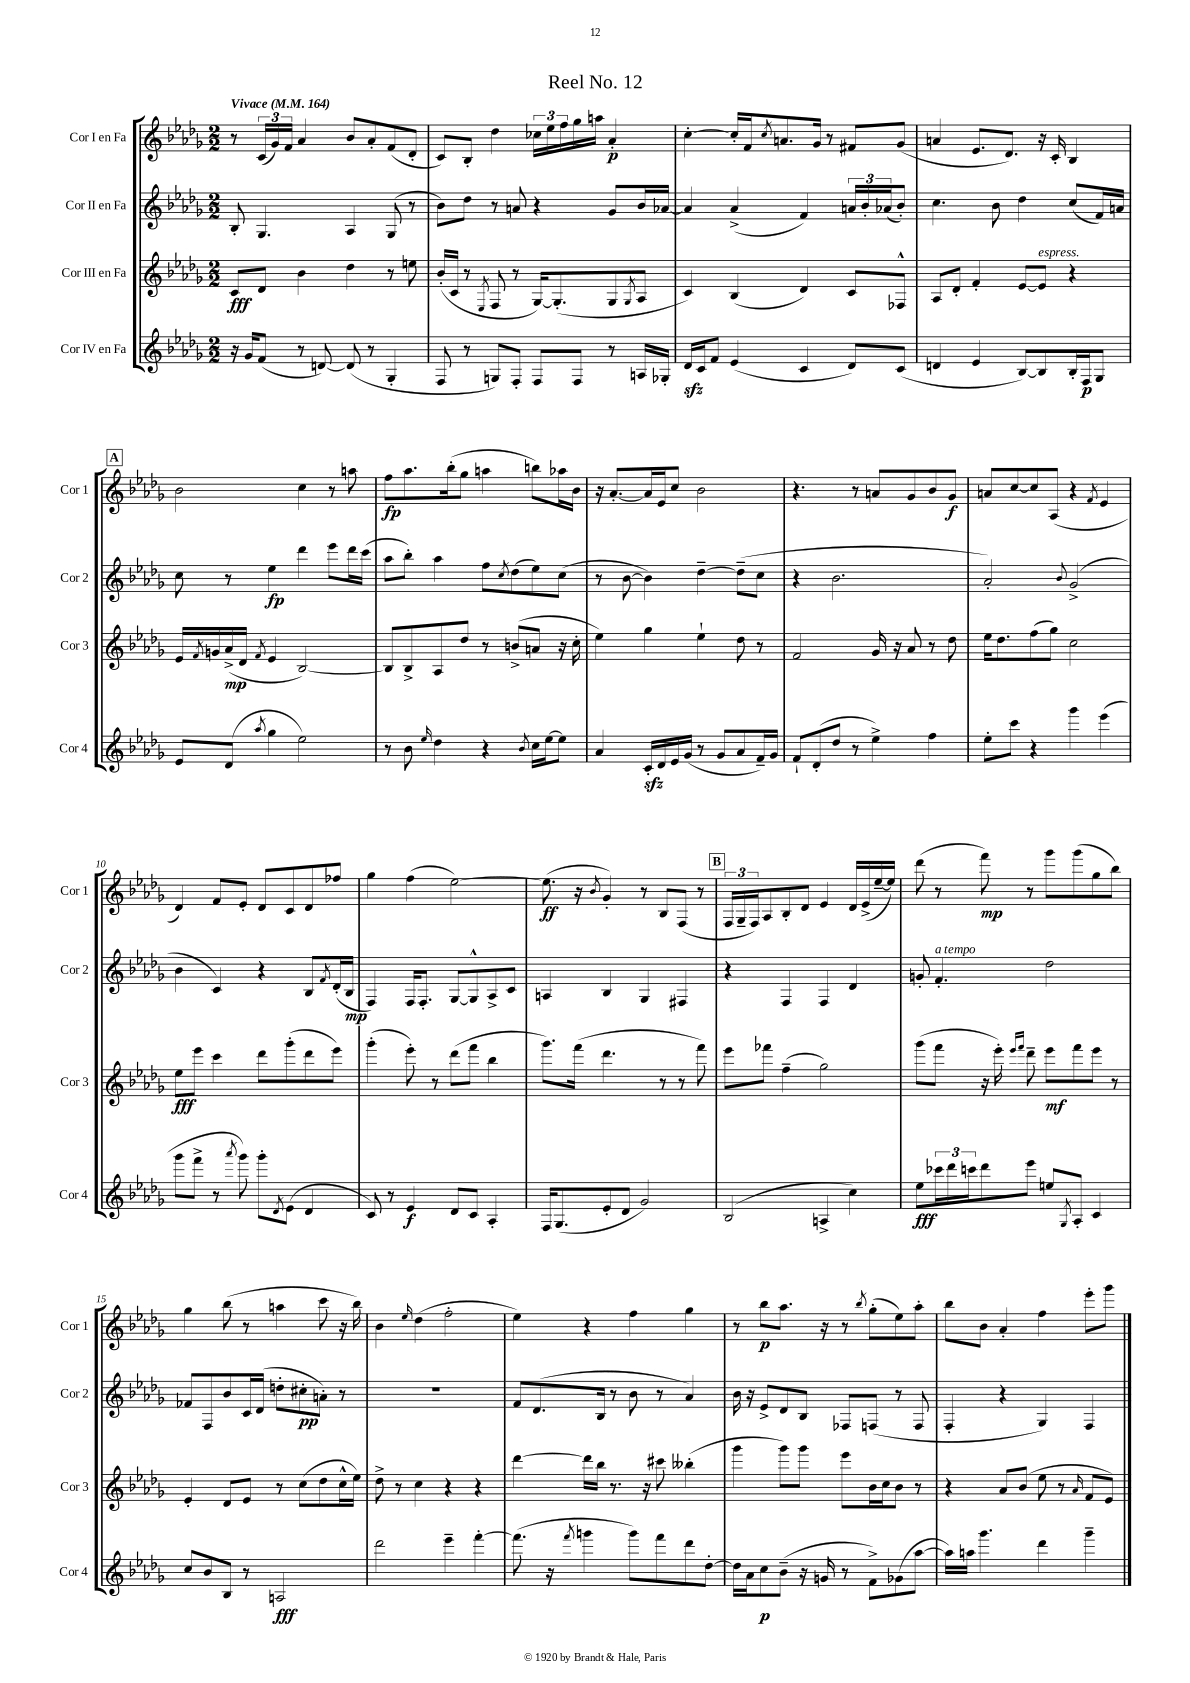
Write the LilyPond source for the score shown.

\header { title = "Reel No. 12" }
<<
\new StaffGroup <<
\new Staff = "s0" \with { instrumentName = "Cor I en Fa" shortInstrumentName = "Cor 1" } {
    \clef treble \key des \major \numericTimeSignature \time 2/2 \tempo "Vivace" 4 = 164
    r8 \tuplet 3/2 { c'16( ges'16) f'16 } aes'4 bes'8 aes'8-. f'8( des'8-. |
    c'8) bes8-. des''4 \tuplet 3/2 { ces''16 ees''16 f''16 } ges''16 a''16 aes'4-.\p |
    c''4~-. c''16-. f'16 \acciaccatura { c''8 } a'8. ges'16 r8 fis'8 ges'8( |
    a'4 ees'8. des'8.) r16 c'16-. bes4 |
    \mark \markup { \box "A" } bes'2 c''4 r8 a''8 |
    f''8\fp aes''8. bes''16-.( ges''8 a''4 b''8) aes''16 bes'16 |
    r16 aes'8.~-. aes'16 ees'16 c''8 bes'2 |
    r4. r8 a'8 ges'8 bes'8 ges'8\f |
    a'8 c''8~ c''8 aes8( r4 \acciaccatura { f'8 } ees'4 |
    des'4) f'8 ees'8-. des'8 c'8 des'8 fes''8 |
    ges''4 f''4( ees''2~) |
    ees''8.\ff( r16 \acciaccatura { bes'8 } ges'4-.) r8 bes8 f8( r8 |
    \mark \markup { \box "B" } \tuplet 3/2 { f16 ges16-- f16) } aes8 bes8-. des'8 ees'4 des'16 ees'16->( ees''16~-- ees''16) |
    des'''8( r8 f'''8\mp) r8 ges'''8 ges'''8( ges''8 bes''8) |
    ges''4 bes''8( r8 a''4 c'''8 r16 bes''16) |
    bes'4 \grace { ees''16 } des''4( f''2-. |
    ees''4) r4 f''4 ges''4 |
    r8 bes''8\p aes''8. r16 r8 \acciaccatura { bes''8 } ges''8-.( ees''8) aes''8-. |
    bes''8 bes'8 aes'4-. f''4 ees'''8-. ges'''8 \bar "|." |
}
\new Staff = "s1" \with { instrumentName = "Cor II en Fa" shortInstrumentName = "Cor 2" } {
    \clef treble \key des \major \numericTimeSignature \time 2/2
    bes8-. ges4. aes4 ges8( r8 |
    bes'8) des''8 r8 a'8 r4 ges'8 bes'16 aes'16~ |
    aes'4 aes'4->( f'4) \tuplet 3/2 { a'16 bes'16-. aes'16( } bes'8-.) |
    c''4. bes'8 des''4 c''8( f'16) a'16 |
    \mark \markup { \box "A" } c''8 r8 ees''4\fp des'''4 ees'''8 des'''16 c'''16( |
    aes''8 bes''8-.) aes''4 f''8 \acciaccatura { c''8 } des''8( ees''8) c''8( |
    r8 bes'8~ bes'4) des''4~-- des''8--( c''8 |
    r4 bes'2. |
    aes'2-.) \appoggiatura { bes'8 } ges'2->( |
    bes'4 c'4) r4 bes8 \acciaccatura { f'8 } des'16-.( bes16\mp |
    f4) f16 f8.-. ges8~ ges8-^ aes8-> c'8 |
    a4 bes4 ges4 fis4 |
    \mark \markup { \box "B" } r4 f4 f4 des'4 |
    g'8-. f'4.-.^\markup { \italic "a tempo" } des''2 |
    fes'8 f8 bes'8 c'16 des'16( d''8-. cis''8-.\pp a'8-.) r8 |
    R1 |
    f'8 des'8.( bes16 r8 bes'8 r8 aes'4) |
    bes'16 r16 ees'8-> des'8 bes8 fes8 f8( r8 f8 |
    f4-. r4 ges4) f4 \bar "|." |
}
\new Staff = "s2" \with { instrumentName = "Cor III en Fa" shortInstrumentName = "Cor 3" } {
    \clef treble \key des \major \numericTimeSignature \time 2/2
    c'8\fff des'8 bes'4 des''4 r8 e''8 |
    bes'16-.( c'16 r8 \acciaccatura { ees8 } f8 r8 ges16~) ges8.-.( ges8 \acciaccatura { ges8 } aes8 |
    c'4) bes4( des'4) c'8 fes8-^ |
    aes8 des'8-. f'4-. ees'8~ ees'8^\markup { \italic "espress." } r4 |
    \mark \markup { \box "A" } ees'16 \acciaccatura { f'8 } g'16 aes'16->\mp( des'16 \acciaccatura { f'8 } ees'4 bes2~) |
    bes8 bes8-> aes8 des''8 r8 b'8->( a'8 r16 c''16-. |
    ees''4) ges''4 ees''4-! des''8 r8 |
    f'2 ges'16 r16 aes'8 r8 des''8 |
    ees''16 des''8. f''8( ges''8) c''2 |
    ees''8\fff ees'''8 c'''4 des'''8 ges'''8-.( des'''8 ees'''8) |
    ges'''4-.( ees'''8-.) r8 des'''8( f'''8 bes''4 |
    ges'''8.) f'''16( des'''4. r8 r8 f'''8) |
    \mark \markup { \box "B" } ees'''8 fes'''8 f''4--( ges''2) |
    ges'''8( f'''8 r16 ees'''16-.) \grace { ees'''16 f'''16 } des'''8-- ees'''8\mf f'''8 ees'''8 r8 |
    ees'4-. des'8 ees'8 r8 c''8( des''8 c''16-^ ees''16) |
    des''8-> r8 c''4 r4 r4 |
    des'''4~ des'''16 bes''16 r8. r16 cis'''8 beses''4-.( |
    ges'''4 ges'''8) ges'''8 ees'''8 bes'16 c''16 bes'8 r8 |
    r4 aes'8 bes'8( ees''8 r8 \grace { aes'16 } f'8 ees'8) \bar "|." |
}
\new Staff = "s3" \with { instrumentName = "Cor IV en Fa" shortInstrumentName = "Cor 4" } {
    \clef treble \key des \major \numericTimeSignature \time 2/2
    r16 ges'16 f'8( r8 d'8~) d'8( r8 ges4-. |
    f8 r8 g8) f8-. f8 f8 r8 a16 ges16-. |
    des'16\sfz c'16 f'8 ees'4( c'4 des'8) c'8( |
    d'4 ees'4 bes8~) bes8 bes16-. f16\p ges8 |
    \mark \markup { \box "A" } ees'8 des'8( \acciaccatura { aes''8 } ges''4 ees''2) |
    r8 bes'8 \grace { ees''16 } des''4 r4 \acciaccatura { bes'8 } c''16 ees''16~ ees''8 |
    aes'4 c'16-.\sfz des'16 ees'16 ges'16( r8 ges'8 aes'8 f'16--) ges'16 |
    f'8-! des'8-.( des''8 r8 ees''4->) f''4 |
    ees''8-. c'''8 r4 ges'''4 ees'''4( |
    ges'''8 f'''8-> r8 \acciaccatura { aes'''8 } ges'''8) ges'''8-. \acciaccatura { des'8 } ees'8( des'4 |
    c'8) r8 ees'4\f des'8 c'8 aes4-. |
    f16 ges8.( ees'8-. des'8 ges'2) |
    \mark \markup { \box "B" } bes2( a4-> c''4) |
    ees''8\fff \tuplet 3/2 { ces'''16 des'''16 c'''16 } des'''8 ees'''8 e''8 \acciaccatura { ges8 } aes8-. c'4 |
    c''8 bes'8 bes8 r8 a2\fff |
    des'''2 ees'''4-- f'''4~-. |
    f'''8.( r16 \acciaccatura { f'''8 } g'''4 g'''8) f'''8 des'''8 des''8~-. |
    des''16 aes'16 c''8\p bes'8--( r16 g'16 r8 f'8->) ges'8( aes''8~ |
    aes''16) a''16 ges'''4. des'''4 ges'''4-- \bar "|." |
}
>>
>>
